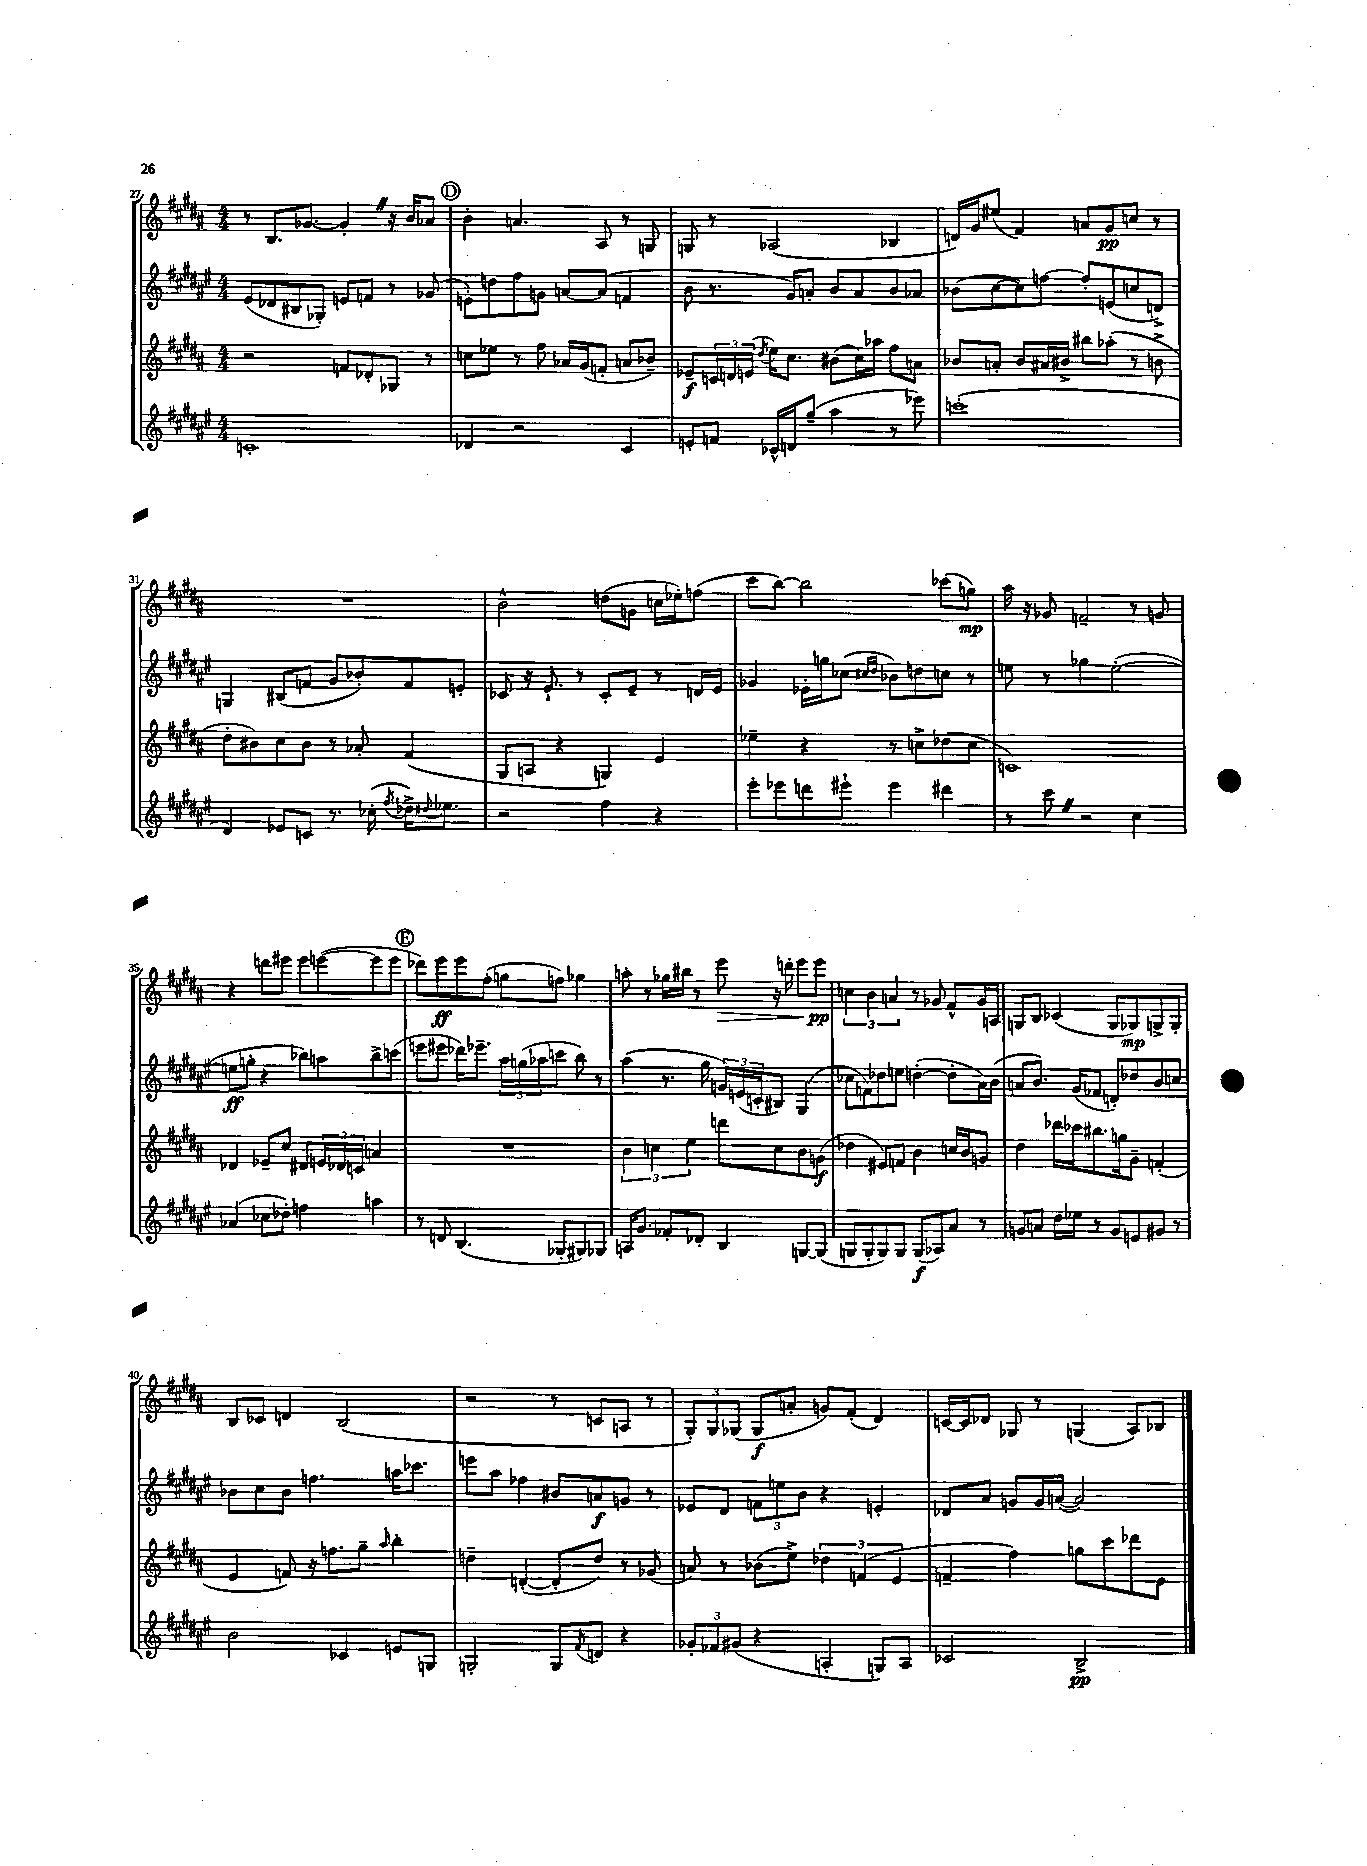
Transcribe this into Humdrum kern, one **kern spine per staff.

**kern	**dynam	**kern	**dynam	**kern	**dynam	**kern	**dynam
*part4	*part4	*part3	*part3	*part2	*part2	*part1	*part1
*staff4	*staff4	*staff3	*staff3	*staff2	*staff2	*staff1	*staff1
*clefG2	*	*clefG2	*	*clefG2	*	*clefG2	*
*k[f#c#g#d#a#e#]	*	*k[f#c#g#d#a#]	*	*k[f#c#g#d#a#e#]	*	*k[f#c#g#d#a#]	*
*M4/4	*	*M4/4	*	*M4/4	*	*M4/4	*
=27	=27	=27	=27	=27	=27	=27	=27
1cn'	.	2r	.	(8e#/L	.	8r	.
.	.	.	.	8d-X/	.	8.B/L	.
.	.	.	.	8B#X/	.	.	.
.	.	.	.	.	.	[8.g-X/J	.
.	.	.	.	8G-X'/J)	.	.	.
.	.	8fn/L	.	8en/L	.	4g-'Z/]	.
.	.	8d-X'/	.	8fn/J	.	.	.
.	.	8G-X/J	.	8r	.	16r	.
.	.	.	.	.	.	16b/KL	.
.	.	8r	.	(8g-X/	.	8a-X/J	.
!!LO:REH:place=s1:t=D
=28	=28	=28	=28	=28	=28	=28	=28
4d-X/	.	8ccn\L	.	8en'\L)	.	4b'\	.
.	.	8ee-X\J	.	8ddn\	.	.	.
2r	.	8r	.	8ff#\	.	4.an/	.
.	.	8ff#\	.	8gn\J	.	.	.
.	.	16a-X/LL	.	[8an/L	.	.	.
.	.	(16g#/J	.	.	.	.	.
.	.	8fn'/J	.	(8a/J]	.	8A#/	.
4c#/	.	8an/L	.	4fn/	.	8r	.
.	.	8b-X~/J)	.	.	.	8Gn/	.
=29	=29	=29	=29	=29	=29	=29	=29
8en'/L	.	8e-X~/L	f	8b\	.	8Gn/	.
8fn/J	.	24cn/L	.	8.r	.	8r	.
.	.	24dn/	.	.	.	.	.
.	.	(24en/JJ	.	.	.	.	.
.	.	8qdd#/	.	.	.	.	.
16c-X^^/LL	.	16ee\KL)	.	.	.	(2A-X/	.
16dn/J	.	8.cc#\J	.	16g#/KL)	.	.	.
(8gg#~/J	.	.	.	8an'/J	.	.	.
4aa#\	.	(8b#X\L	.	8b/L	.	.	.
.	.	16cc#\L)	.	8a/	.	.	.
.	.	16aa-X\JJ	.	.	.	.	.
8r	.	8ff#\L	.	8b/	.	4B-X/	.
8eee-X\)	.	8an\J	.	8a-X/J	.	.	.
=30	=30	=30	=30	=30	=30	=30	=30
(1cccn'	.	8b-X/L	.	(8b-X\L	.	16dn/LL)	.
.	.	.	.	.	.	16g#/J	.
.	.	8an'/J	.	[8cc#\	.	(8ee#X/J	.
.	.	8b-/L	.	8cc#\])	.	4f#/)	.
.	.	16a#X/L	.	[8ffn\J	.	.	.
.	.	16b#X^/JJ	.	.	.	.	.
.	.	8bb#X\L	.	8ff'/L]	.	8an/L	.
.	.	(8aa-X'\J	.	(8en/	.	8g#/	pp
.	.	8r	.	8ccn/	.	8ccn/J	.
.	.	8bn^\	.	8dn^/J)	.	8r	.
!!LO:LB:g=z
=31	=31	=31	=31	=31	=31	=31	=31
4d#/)	.	8dd#'\L	.	4Gn/	.	1r	.
.	.	8b#X\)	.	.	.	.	.
8e-X/L	.	8cc#\	.	(8B#X/L	.	.	.
8cn/J	.	8b#\J	.	8fn/J	.	.	.
8.r	.	8r	.	8g#/L	.	.	.
.	.	8a-X'/	.	8b-X'/)	.	.	.
(16cc-X'\	.	.	.	.	.	.	.
8qff#/	.	.	.	.	.	.	.
16dd-X^\KL)	.	(4f#/	.	8f/	.	.	.
8qqdd#X/	.	.	.	.	.	.	.
8.ee-X\J	.	.	.	.	.	.	.
.	.	.	.	8en'/J	.	.	.
=32	=32	=32	=32	=32	=32	=32	=32
2r	.	8G#/L	.	8c-X/	.	2b^^\	.
.	.	8An/J	.	16r	.	.	.
.	.	.	.	8.e#`/	.	.	.
.	.	4r	.	.	.	.	.
.	.	.	.	8r	.	.	.
4ff#\	.	4Gn/)	.	8c-'/L	.	(8ddn\L	.
.	.	.	.	8e#~/J	.	8gn\J	.
4r	.	4e/	.	8r	.	16ccn\LL	.
.	.	.	.	.	.	16ee-X'\J)	.
.	.	.	.	16dn/LL	.	(8ffn\J	.
.	.	.	.	16e#/JJ	.	.	.
=33	=33	=33	=33	=33	=33	=33	=33
8eee#'\L	.	4ee-X~\	.	4g-X/	.	8ccc#\L	.
8eee-X\	.	.	.	.	.	[8bb\J)	.
8dddn\	.	4r	.	16e-X'\LL	.	2bb\]	.
.	.	.	.	16ggn\J	.	.	.
8eee#X`\J	.	.	.	(8cc-X\J	.	.	.
.	.	.	.	16qqcc#X/LL	.	.	.
.	.	.	.	16qqdd#/JJ	.	.	.
4eee#\	.	8r	.	8b-X\L)	.	.	.
.	.	8ccn^\L	.	8ddn\	.	.	.
4ddd#X\	.	(8dd-X\	.	8ccn\J	.	(8ccc-X\L	.
.	.	8cc\J	.	8r	.	8ggn\J)	mp
=34	=34	=34	=34	=34	=34	=34	=34
8r	.	1cn)	.	8een\	.	16aa#\	.
.	.	.	.	.	.	16r	.
8ccc#Z\	.	.	.	8r	.	8g-X/	.
2r	.	.	.	4gg-X\	.	2fn~/	.
.	.	.	.	([2ee'\	.	.	.
4cc#\	.	.	.	.	.	8r	.
.	.	.	.	.	.	8gn/	.
!!LO:LB:g=z
=35	=35	=35	=35	=35	=35	=35	=35
(4a-X/	.	4d-X/	.	8een\L]	ff	4r	.
.	.	.	.	8ggn'\J	.	.	.
8cc-X\L	.	8e-X~/L	.	4r	.	8dddn\L	.
8dd-X'\J)	.	8cc#/J	.	.	.	8eee#X\J	.
4ffn\	.	8d#X/L	.	8bb-X\L)	.	8eee#\L	.
.	.	24en/L	.	8aan\	.	([8eeen\	.
.	.	24d-X/	.	.	.	.	.
.	.	24cn/JJ	.	.	.	.	.
4aan\	.	4an/	.	8bb-^\	.	8eee\]	.
.	.	.	.	(8cccn\J	.	8eee\J	.
!!LO:REH:place=s1:t=E
=36	=36	=36	=36	=36	=36	=36	=36
8r	.	1r	.	8eeen\L	.	8ddd-X\L)	.
8dn/	.	.	.	8eee#X\J	.	8eee\	ff
(4.B/	.	.	.	16ddd-X\KL)	.	8eee\	.
.	.	.	.	8.eee-X~\J	.	.	.
.	.	.	.	.	.	(8ff#'\J	.
.	.	.	.	24aa#\LL	.	8ggn\L	.
.	.	.	.	(24ggn\	.	.	.
.	.	.	.	24aa-X\J	.	.	.
8G-X'/L	.	.	.	8cccn\J	.	8ffn\J)	.
8G#X/)	.	.	.	8bb\)	.	4gg-X\	.
8G-X/J	.	.	.	8r	.	.	.
=37	=37	=37	=37	=37	=37	=37	=37
16An/KL	.	6b\	.	(4aa#\	.	8aan'\	.
8.g#/J	.	.	.	.	.	.	.
.	.	.	.	.	.	8r	.
.	.	6ccn\	.	.	.	.	.
8f-X'/L	.	.	.	8.r	.	16gg-X\LL	.
.	.	.	.	.	.	16bb#X\JJ	.
.	.	6ee\	.	.	.	.	.
8d-X'/J	.	.	.	.	.	8r	.
.	.	.	.	16gg#\	.	.	.
!	!	!	!	!	!	!	!LO:HP:b
4B/	.	8dddn\L	.	24gn/LL)	.	8eee\	>
.	.	.	.	(24en/	.	.	.
.	.	.	.	24cn'/J	.	.	.
.	.	8cc\	.	8B#X/J)	.	16r	.
.	.	.	.	.	.	16dddn'\	.
[8Gn/L	.	8b\	.	(4G#/	.	8eee\L	.
(8G/J]	.	(8gn\J	f	.	.	8eee\J	pp
.	.	.	.	.	.	.	]
=38	=38	=38	=38	=38	=38	=38	=38
8Gn/L	.	4dd-X\	.	8cc-X\L	.	6ccn\	.
8G'/	.	.	.	8fn\)	.	.	.
.	.	.	.	.	.	6b\	.
8G/)	.	8e#X/L)	.	8dd-X\	.	.	.
.	.	.	.	.	.	6an/	.
8G/J	.	8fn/J	.	8een\J	.	.	.
(8G/L	f	4b\	.	([4ddn'\	.	8r	.
8A-X/)	.	.	.	.	.	8g-X/	.
8a#/J	.	16ccn/LL	.	8dd'\L]	.	8f#^^/L	.
.	.	16b/J	.	.	.	.	.
8r	.	8gn/J	.	16a#\L)	.	16g-/L	.
.	.	.	.	(16b\JJ	.	16An/JJ	.
=39	=39	=39	=39	=39	=39	=39	=39
8gn/L	.	4dd#\	.	8an/L	.	8Gn/L	.
8an/J	.	.	.	8.b/J)	.	8B/J	.
16dd#\LL	.	16ddd-X\LL	.	.	.	(4c-X/	.
16ee-X\JJ	.	16ccc-X\J	.	(16g#/KL	.	.	.
8r	.	8.bb#X\	.	8f-X/J	.	.	.
8g/L	.	.	.	8dn'/L)	.	8G/L	.
.	.	16ggn\k	.	.	.	.	.
8en/	.	8g#~\J	.	8dd-X/	.	8G-X/)	mp
8g#X/J	.	(4fn'/	.	8b/	.	8Gn^/	.
8r	.	.	.	8ccn/J	.	8G'/J	.
!!LO:LB:g=z
=40	=40	=40	=40	=40	=40	=40	=40
2b\	.	4e/	.	8b-X\L	.	8B/L	.
.	.	.	.	8cc#\	.	8c-X/J	.
.	.	8fn/)	.	8b-\J	.	4dn/	.
.	.	16r	.	4.ffn\	.	.	.
.	.	8.ffn\L	.	.	.	.	.
4c-X/	.	.	.	.	.	(2B/	.
.	.	8gg#~\J	.	.	.	.	.
.	.	16qqaa#/	.	.	.	.	.
8en/L	.	4bb'\	.	16aan\KL	.	.	.
.	.	.	.	8.ccc-X\J	.	.	.
8Gn/J	.	.	.	.	.	.	.
=41	=41	=41	=41	=41	=41	=41	=41
2Gn'/	.	4ddn~\	.	8eeen\L	.	2r	.
.	.	.	.	8aa#\J	.	.	.
.	.	([4dn'/	.	4ff-X\	.	.	.
8G/L	.	8d'/L]	.	8b#X/L	.	8r	.
8qf#/	.	.	.	.	.	.	.
8dn/J	.	8dd/J)	.	8an/	f	8cn/L	.
4r	.	8r	.	8gn/J	.	8An/J	.
.	.	(8g-X/	.	8r	.	8r	.
=42	=42	=42	=42	=42	=42	=42	=42
12g-X'/L	.	8an/)	.	8e-X/L	.	12G#'/L)	.
12f-X/	.	.	.	.	.	12G#/	.
.	.	8r	.	8d#/J	.	.	.
(12g#X/J	.	.	.	.	.	(12G-X/J	.
4r	.	(8b-X\L	.	12fn\L	.	8G-/L	f
.	.	.	.	12een\	.	.	.
.	.	8ee^\J)	.	.	.	8an'/J	.
.	.	.	.	12b\J	.	.	.
4An'/	.	6dd-X\	.	4r	.	8gn/L)	.
.	.	.	.	.	.	(8f#'/J	.
.	.	(6fn/	.	.	.	.	.
8Gn/L)	.	.	.	4en'/	.	4d#/)	.
.	.	6e/	.	.	.	.	.
8A/J	.	.	.	.	.	.	.
=43	=43	=43	=43	=43	=43	=43	=43
2c-X/	.	4fn~/	.	8d-X/L	.	[16cn/LL	.
.	.	.	.	.	.	16c/J]	.
.	.	.	.	8a#/J	.	8d-X/J	.
.	.	4ff#\)	.	8gn/L	.	8G-X/	.
.	.	.	.	16g/L	.	8r	.
.	.	.	.	([16an/JJ	.	.	.
2B^/	pp	8ggn\L	.	2a/])	.	(4Gn/	.
.	.	8ccc#\	.	.	.	.	.
.	.	8ddd-X\	.	.	.	8A#/L)	.
.	.	8e\J	.	.	.	8B-X/J	.
==	==	==	==	==	==	==	==
*-	*-	*-	*-	*-	*-	*-	*-
